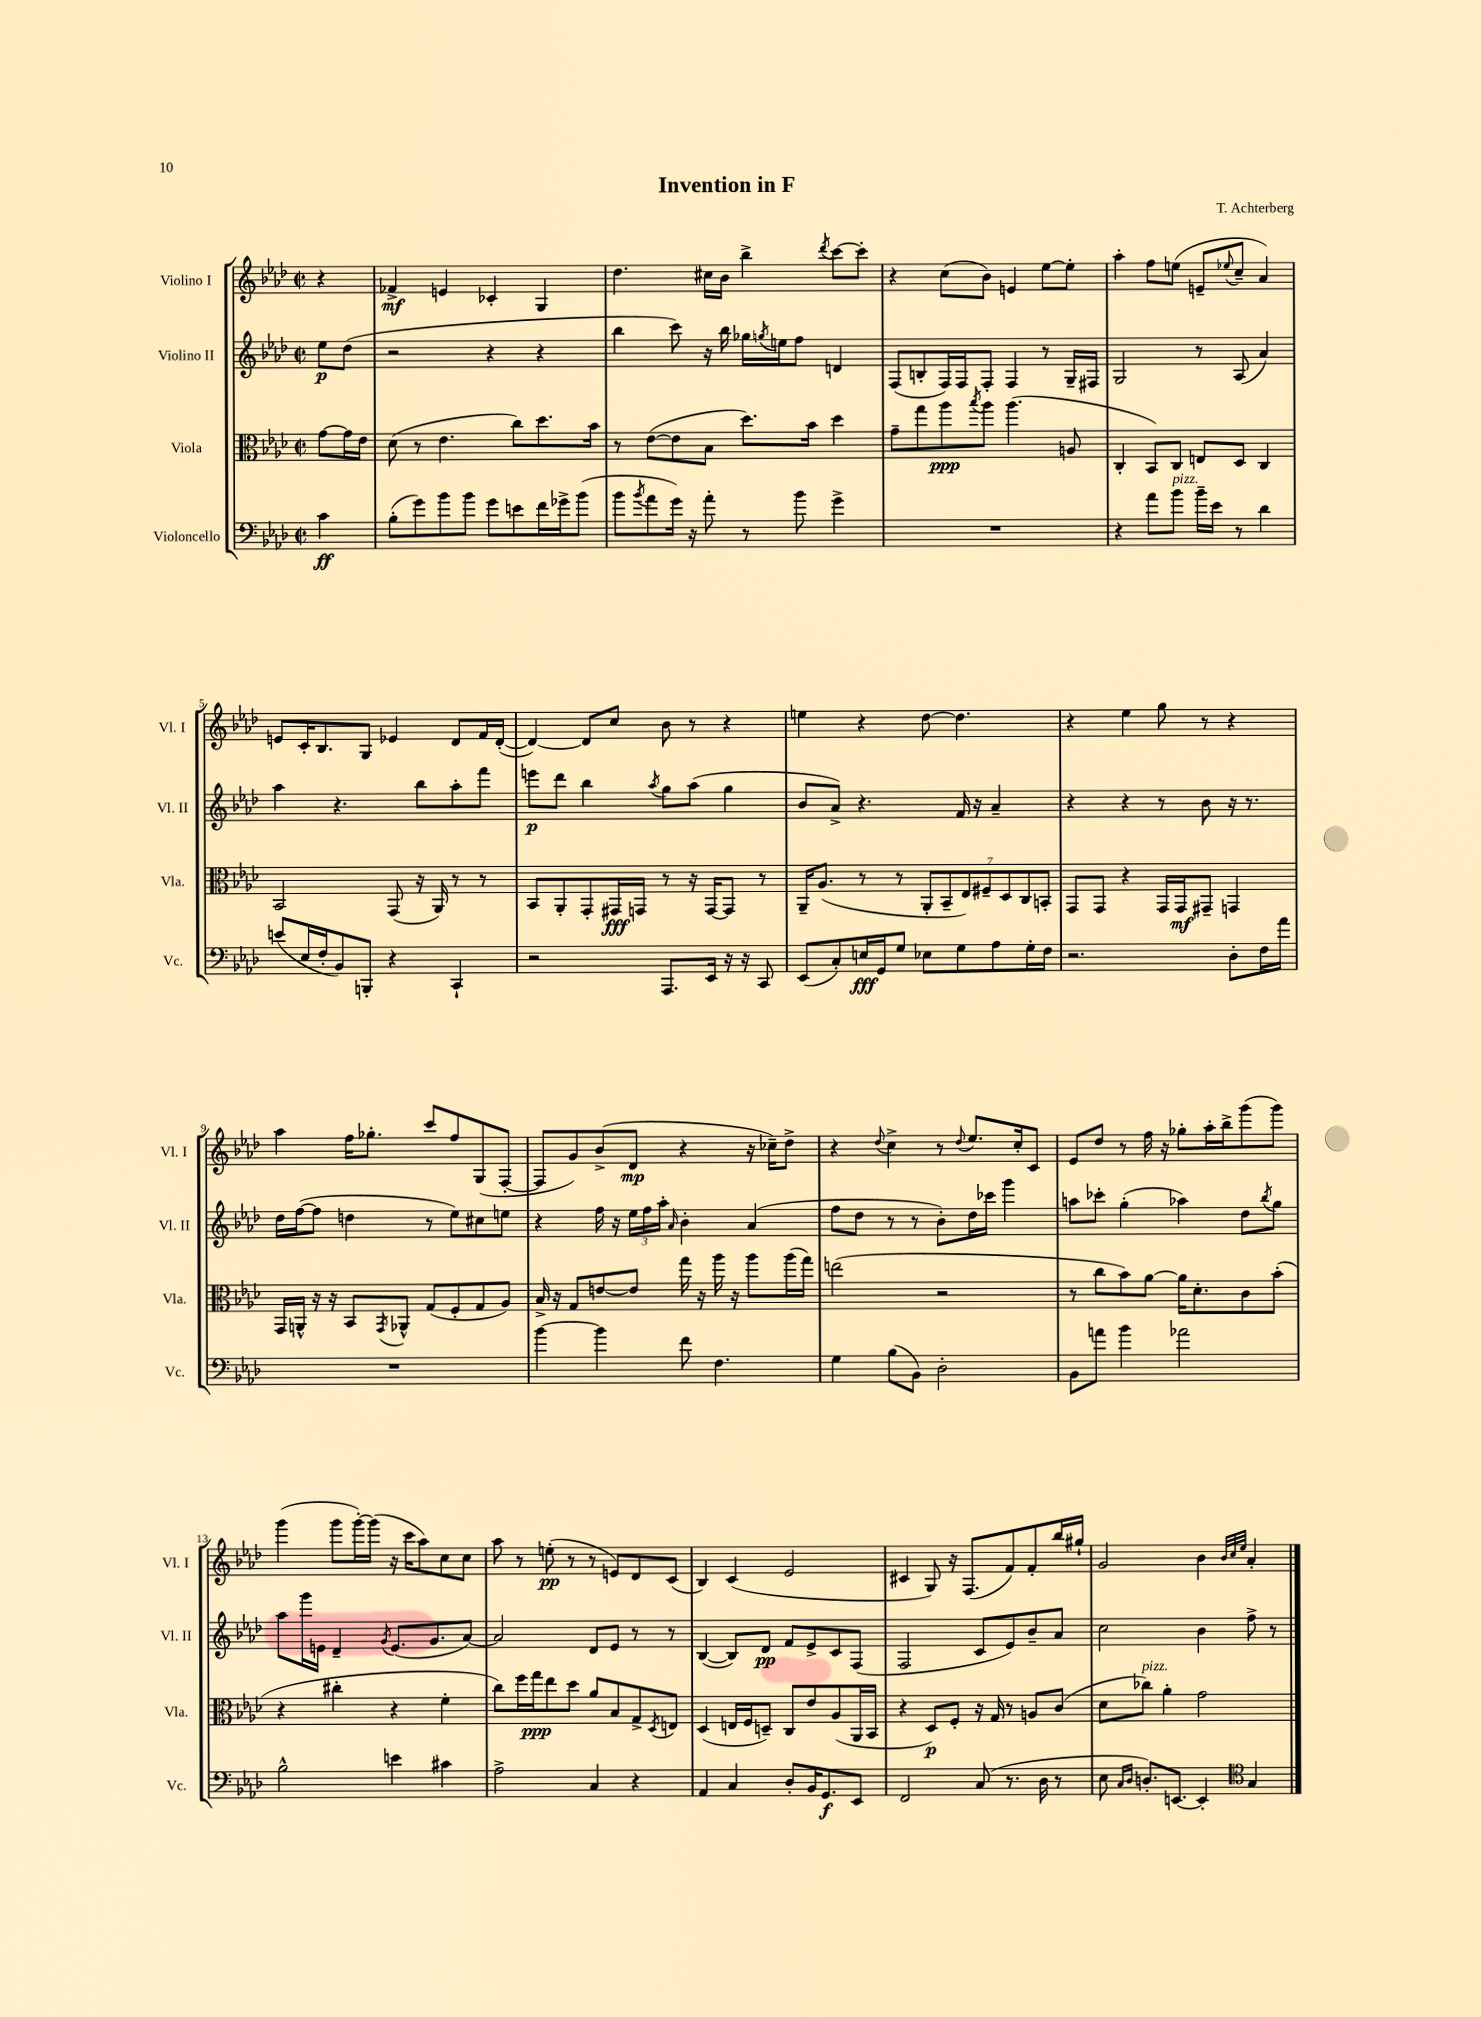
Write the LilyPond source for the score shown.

\header { title = "Invention in F" composer = "T. Achterberg" }
<<
\new StaffGroup <<
\new Staff = "s0" \with { instrumentName = "Violino I" shortInstrumentName = "Vl. I" } {
    \clef treble \key aes \major \defaultTimeSignature \time 2/2 \partial 4
    r4 |
    fes'4->\mf e'4 ces'4-. g4 |
    des''4. cis''16 bes'16 bes''4-> \acciaccatura { des'''8 } c'''8~ c'''8-. |
    r4 c''8( bes'8) e'4 ees''8~ ees''8-. |
    aes''4-. f''8 e''8( e'8-- \appoggiatura { ees''8 } c''8-- aes'4) |
    e'8 c'16-. bes8. g8 ees'4 des'8 f'16 des'16~-.( |
    des'4~) des'8 c''8 bes'8 r8 r4 |
    e''4 r4 des''8~ des''4. |
    r4 ees''4 g''8 r8 r4 |
    aes''4 f''16 ges''8.-. c'''8 f''8 g8( f8~-. |
    f8 g'8) bes'8->( des'8\mp r4 r16 ces''16--) des''8-> |
    r4 \appoggiatura { des''8 } c''4-> r8 \appoggiatura { des''8 } ees''8. c''16-. c'8 |
    ees'8 des''8 r8 f''16 r16 ges''8-. aes''16-. bes''16-> g'''8( g'''8) |
    g'''4( g'''8 g'''16~-.) g'''16( r16 c'''16 aes''8) c''8 c''8 |
    aes''8 r8 e''8-.\pp( r8 r8 e'8) des'8 c'8( |
    bes4) c'4( ees'2 |
    cis'4 g8) r16 f8.( f'8) f'8-. bes''16 gis''16-! |
    g'2 bes'4 \grace { bes'32 c''32 ees''32 } aes'4-. \bar "|." |
}
\new Staff = "s1" \with { instrumentName = "Violino II" shortInstrumentName = "Vl. II" } {
    \clef treble \key aes \major \defaultTimeSignature \time 2/2 \partial 4
    ees''8\p des''8( |
    r2 r4 r4 |
    bes''4 c'''8) r16 bes''16 ges''16 \acciaccatura { g''8 } e''16 f''8 d'4 |
    f8( b8-. f16) f16 f8-. f4 r8 g16-- fis16 |
    g2 r8 aes8( aes'4) |
    aes''4 r4. bes''8 aes''8-. f'''8 |
    e'''8\p des'''8 bes''4 \acciaccatura { aes''8 } g''8 aes''8( g''4 |
    bes'8 aes'8->) r4. f'16 r16 aes'4-- |
    r4 r4 r8 bes'8 r16 r8. |
    des''16 f''16~( f''8 d''4 r8 ees''8) cis''8 e''8 |
    r4 f''16 r16 \tuplet 3/2 { ees''16 f''16 aes''16-. } \grace { aes'16 } bes'4-. aes'4( |
    f''8 des''8 r8 r8 bes'8-.) des''16 ces'''16 g'''4 |
    a''8 ces'''8-. g''4-.( aes''4) des''8 \acciaccatura { bes''8 } g''8 |
    aes''8 g'''16 e'16 des'4-- \acciaccatura { g'8 } e'8.( g'8. aes'8~) |
    aes'2 des'8 ees'8 r8 r8 |
    bes4~( bes8) des'8\pp f'8 ees'8-> c'8 f8( |
    f2 c'8 ees'8) bes'8-- aes'8 |
    c''2 bes'4 f''8-> r8 \bar "|." |
}
\new Staff = "s2" \with { instrumentName = "Viola" shortInstrumentName = "Vla." } {
    \clef alto \key aes \major \defaultTimeSignature \time 2/2 \partial 4
    g'8~ g'16 ees'16 |
    des'8( r8 ees'4. c''8) des''8. bes'16 |
    r8 ees'8~( ees'8 bes8 des''8.) bes'16 des''4 |
    g'8-- g''8 aes''8\ppp \acciaccatura { bes''8 } aes''8 aes''4.( a8 |
    c4-. bes,8) c8 e8 des8 c4 |
    bes,2 g,8( r16 aes,16) r8 r8 |
    bes,8 aes,8-. g,8-. gis,16\fff g,16 r8 r16 g,16~ g,8 r8 |
    aes,16-- aes8.( r8 r8 \tuplet 7/4 { aes,8-. bes,8-- ees8) fis8-- des8 c8 b,8-. } |
    g,8 g,8 r4 g,16 g,16\mf gis,8-- g,4 |
    g,16 a,16-^ r16 r16 bes,8 \acciaccatura { g,8 } aes,8-^ g8( f8-. g8 aes8) |
    bes16-> r16 g8 e'8~ e'8 g''16 r16 aes''16 r16 aes''8 aes''16( g''16) |
    e''2( r2 |
    r8 c''8 bes'8) aes'8~ aes'16 des'8.-. c'8 bes'8-.( |
    r4 cis''4-. r4 f'4-. |
    c''8) f''16 g''16\ppp ees''8 des''8 aes'8 bes8 g8-> \acciaccatura { des8 } e8 |
    des4( e16 f16 d8--) c8 ees'8 aes8( aes,16 bes,16 |
    r4 des8\p) f8-. r16 g16 r8 a8 c'8( |
    des'8 ces''8^\markup { \italic "pizz." }) aes'4-. g'2 \bar "|." |
}
\new Staff = "s3" \with { instrumentName = "Violoncello" shortInstrumentName = "Vc." } {
    \clef bass \key aes \major \defaultTimeSignature \time 2/2 \partial 4
    c'4\ff |
    bes8-.( g'8) bes'8 bes'8 g'8 e'8 f'16 ges'16-> bes'8( |
    bes'8 \acciaccatura { bes'8 } aes'8 g'16) r16 aes'8-. r8 bes'8 g'4-> |
    R1 |
    r4 aes'8 bes'8^\markup { \italic "pizz." } bes'16-- ees'16 r8 des'4 |
    e'8( ees16 f16-. bes,8) b,,8-. r4 c,4-! |
    r2 aes,,8. ees,16 r16 r16 c,8 |
    ees,8( c8-.) e16\fff g,16 g8 ees8 g8 aes8 g16-. f16 |
    r2. des8-. f16 aes'16 |
    R1 |
    bes'4~ bes'4 f'8 f4. |
    g4 bes8( bes,8) des2-. |
    bes,8 a'8 bes'4 aes'2 |
    bes2-^ e'4 cis'4 |
    aes2-> c4 r4 |
    aes,4 c4 des8-. bes,16 g,8.\f ees,8 |
    f,2 c8( r8. des16 r8 |
    ees8 \grace { c16 des16 } d8.-.) e,8.~ e,4-. \clef tenor g4 \bar "|." |
}
>>
>>
